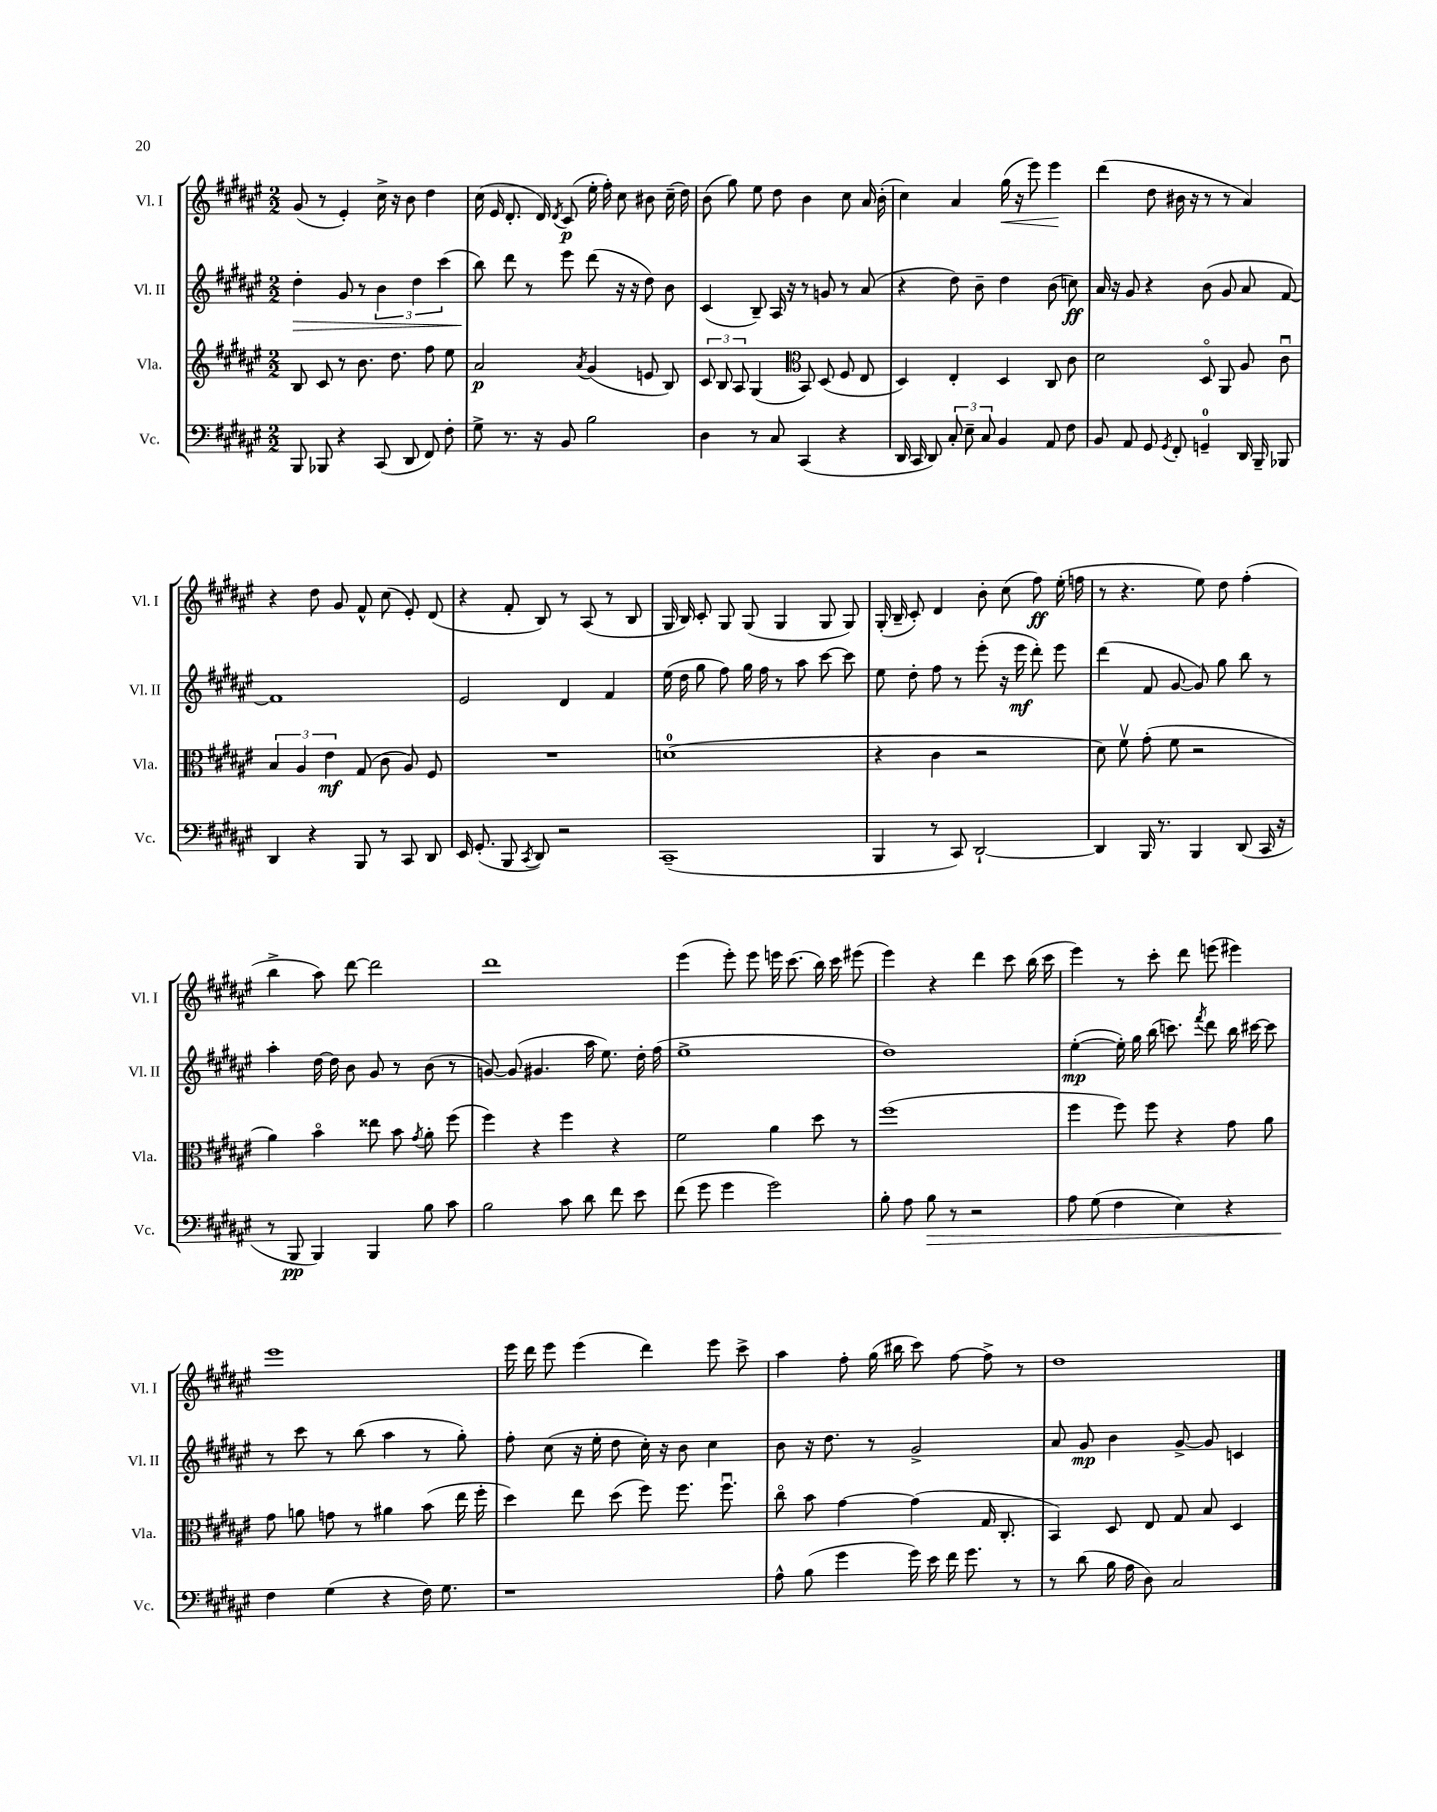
<<
\new StaffGroup <<
\new Staff = "s0" \with { instrumentName = "Vl. I" shortInstrumentName = "Vl. I" } {
    \clef treble \key fis \major \numericTimeSignature \time 2/2
    \autoBeamOff gis'8( r8 eis'4-.) cis''16-> r16 b'8 dis''4 |
    cis''16( eis'16 dis'8.-. dis'16) \acciaccatura { dis'8 } cis'8\p( eis''16-. fis''16-.) cis''8 bis'8 cis''16--( dis''16) |
    b'8( gis''8) eis''8 dis''8 b'4 cis''8 ais'16 b'16-.( |
    cis''4) ais'4 gis''16\<( r16 eis'''8) eis'''4\! |
    dis'''4( dis''8 bis'16 r16 r8 r8 ais'4) |
    r4 dis''8 gis'8 fis'8-^ cis''8( eis'8-.) dis'8( |
    r4 fis'8-. b8) r8 ais8( r8 b8 |
    gis16 b16) cis'8-. gis8 gis8( gis4 gis8 gis8) |
    gis16-.( b16-- cis'8-.) dis'4 b'8-. cis''8( fis''8\ff) eis''16-.( f''16 |
    r8 r4. eis''8) dis''8 fis''4-.( |
    b''4-> ais''8) dis'''8~ dis'''2 |
    dis'''1 |
    eis'''4( eis'''8-.) eis'''8 e'''16 cis'''8.( b''16) cis'''16 eis'''8( |
    eis'''4) r4 dis'''4 cis'''8 b''16( cis'''16 |
    eis'''4) r8 cis'''8-. dis'''8 e'''8( eis'''4) |
    eis'''1 |
    eis'''16 dis'''16 eis'''8 eis'''4( dis'''4) eis'''8 cis'''8-> |
    ais''4 fis''8-. gis''16( bis''16 cis'''8) fis''8~ fis''8-> r8 |
    dis''1 \bar "|." |
}
\new Staff = "s1" \with { instrumentName = "Vl. II" shortInstrumentName = "Vl. II" } {
    \clef treble \key fis \major \numericTimeSignature \time 2/2
    \autoBeamOff dis''4-.\> gis'8 r8 \tuplet 3/2 { b'4 dis''4 cis'''4( } |
    b''8\!) dis'''8 r8 eis'''8 dis'''8( r16 r16 dis''8) b'8 |
    cis'4( b8--) ais16 r16 r8 g'8 r8 ais'8( |
    r4 dis''8) b'8-- dis''4 b'8( c''8\ff) |
    ais'16 r16 gis'8 r4 b'8( gis'8 ais'8 fis'8~) |
    fis'1 |
    eis'2 dis'4 fis'4 |
    eis''16( dis''16 gis''8 fis''8) gis''16 fis''16 r8 ais''8 cis'''8~ cis'''8 |
    eis''8 dis''8-. fis''8 r8 eis'''8-.( r16 eis'''16\mf dis'''8-.) eis'''8 |
    dis'''4( fis'8 gis'8~ gis'8) gis''8 b''8 r8 |
    ais''4-. dis''16~ dis''16 b'8 gis'8 r8 b'8( r8 |
    g'8~) g'8( gis'4. ais''16 eis''8.) dis''16-. fis''16( |
    eis''1-> |
    dis''1) |
    eis''4~-.\mp( eis''16-.) gis''16 b''16( c'''8.) \acciaccatura { fis'''8 } dis'''8 b''16 cis'''16~ cis'''8 |
    r8 cis'''8 r8 b''8( ais''4 r8 gis''8-.) |
    fis''8-. cis''8( r16 eis''16-. dis''8 cis''16-.) r16 b'8 cis''4 |
    b'8 r16 dis''8. r8 gis'2-> |
    ais'8 gis'8\mp b'4 gis'8~-> gis'8 c'4 \bar "|." |
}
\new Staff = "s2" \with { instrumentName = "Vla." shortInstrumentName = "Vla." } {
    \clef treble \key fis \major \numericTimeSignature \time 2/2
    \autoBeamOff b8 cis'8 r8 b'8. dis''8. fis''8 eis''8 |
    ais'2\p \acciaccatura { ais'8 } gis'4( e'8 b8) |
    \tuplet 3/2 { cis'8 b8 ais8 } gis4( \clef alto b,8) dis8( fis8 eis8 |
    dis4) eis4-. dis4 cis8 cis'8 |
    dis'2 dis8\flageolet ais,8 ais8 cis'8\downbow |
    \tuplet 3/2 { b4 ais4 eis'4\mf } gis8( cis'8 ais8) fis8 |
    R1 |
    d'1-0( |
    r4 cis'4 r2 |
    dis'8) fis'8\upbow gis'8-.( fis'8 r2 |
    ais'4) b'4\flageolet eisis''8 b'8 \acciaccatura { gis'8 } ais'8-. fis''8( |
    fis''4) r4 fis''4 r4 |
    fis'2 ais'4 dis''8 r8 |
    fis''1( |
    fis''4 fis''8) fis''8 r4 gis'8 ais'8 |
    gis'8 a'8 g'8 r8 ais'4 b'8( eis''16 fis''16-. |
    dis''4) eis''8 dis''8( fis''8) fis''8. fis''8.\downbow |
    cis''8\flageolet b'8 gis'4~ gis'4( gis16 cis8.-. |
    b,4) dis8 eis8 gis8 b8 dis4 \bar "|." |
}
\new Staff = "s3" \with { instrumentName = "Vc." shortInstrumentName = "Vc." } {
    \clef bass \key fis \major \numericTimeSignature \time 2/2
    \autoBeamOff b,,8 bes,,8 r4 cis,8( dis,8 fis,8) fis8-. |
    gis8-> r8. r16 b,8 b2 |
    dis4 r8 cis8 cis,4( r4 |
    dis,16 cis,16 dis,8) \tuplet 3/2 { cis8-. eis8-- cis8 } b,4 ais,8 fis8 |
    b,8 ais,8 gis,8 \acciaccatura { gis,8 } fis,8-. g,4-0-- dis,16 b,,16-- bes,,8 |
    dis,4 r4 b,,8 r8 cis,8 dis,8 |
    eis,16 gis,8.-.( b,,8 \acciaccatura { cis,8 } dis,8) r2 |
    cis,1--( |
    b,,4 r8 cis,8) dis,2~-! |
    dis,4 b,,16 r8. b,,4 dis,8( cis,16 r16 |
    r8 b,,8\pp b,,4) b,,4 b8 cis'8 |
    b2 cis'8 dis'8 fis'8 eis'8 |
    fis'8( gis'8 gis'4 gis'2) |
    b8-. ais8 b8\> r8 r2 |
    ais8 gis8( fis4 eis4) r4 |
    fis4\! gis4( r4 fis16) gis8. |
    r1 |
    ais8-^ b8( gis'4 gis'16) eis'16 fis'16 gis'8. r8 |
    r8 dis'8( b16 ais16 dis8) cis2 \bar "|." |
}
>>
>>
\layout { \context { \Score \remove "Bar_number_engraver" } }
